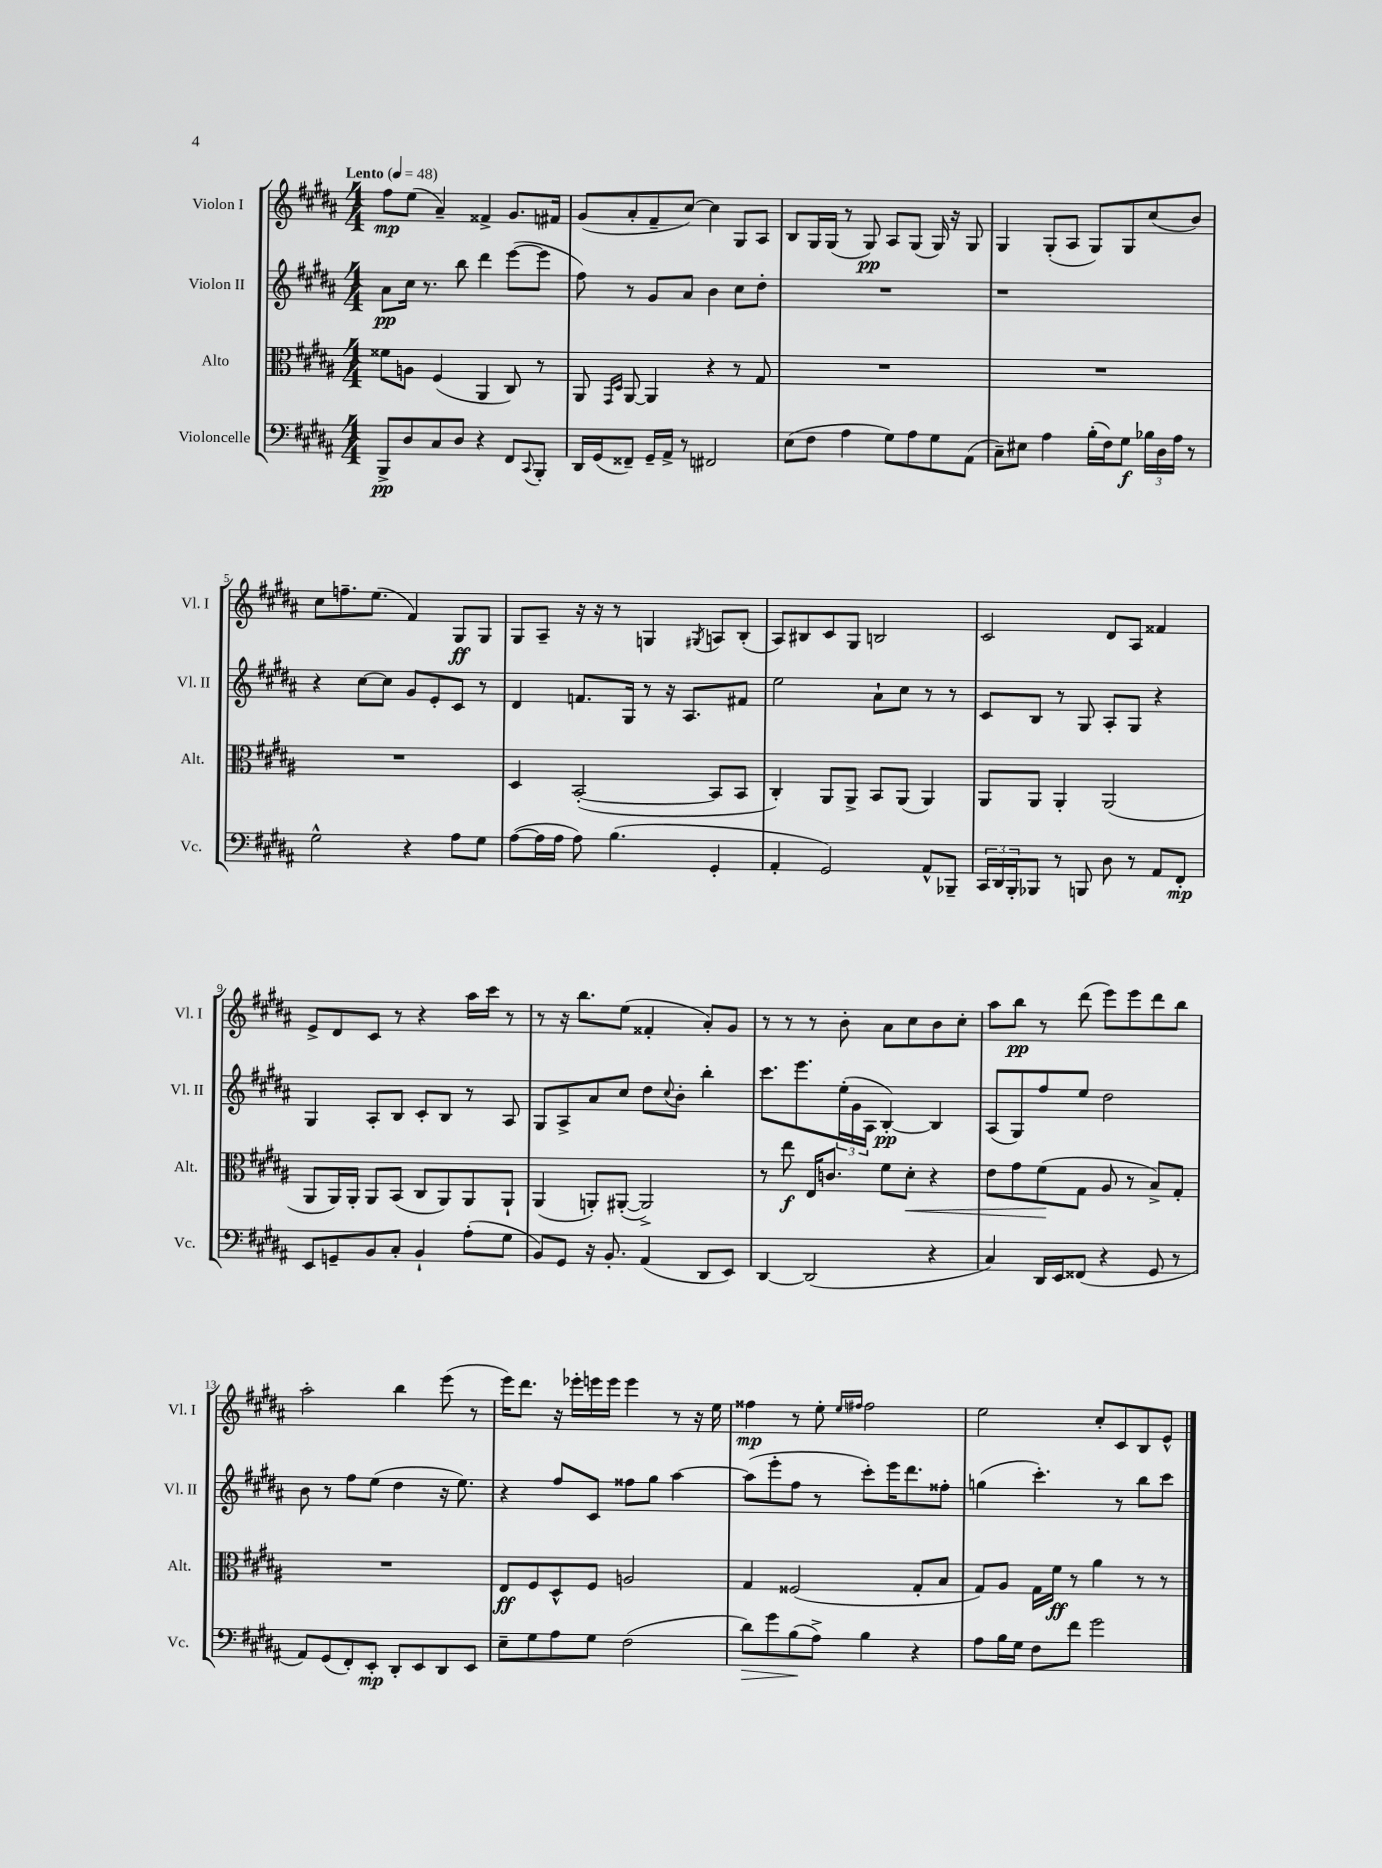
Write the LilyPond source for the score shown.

<<
\new StaffGroup <<
\new Staff = "s0" \with { instrumentName = "Violon I" shortInstrumentName = "Vl. I" } {
    \clef treble \key b \major \numericTimeSignature \time 4/4 \tempo "Lento" 4 = 48
    fis''8\mp e''8( ais'4--) fisis'4-> gis'8. fis'16 |
    gis'8( ais'8-. fis'8-- cis''8~) cis''4 gis8 ais8 |
    b8 gis16 gis16( r8 gis8\pp) ais8 gis8( gis16) r16 gis8 |
    gis4 gis8-.( ais8 gis8) gis8 cis''8( b'8) |
    cis''8 f''8.-- e''8.( fis'4) gis8\ff gis8 |
    gis8 ais8-- r16 r16 r8 g4 \acciaccatura { gis8 } a8 b8-.( |
    ais8) bis8 cis'8 gis8 b2 |
    cis'2 dis'8 ais8 fisis'4 |
    e'8-> dis'8 cis'8 r8 r4 ais''16 cis'''16 r8 |
    r8 r16 b''8. e''8( fisis'4-. ais'8-.) gis'8 |
    r8 r8 r8 b'8-. ais'8 cis''8 b'8 cis''8-. |
    ais''8 b''8\pp r8 dis'''8( e'''8) e'''8 dis'''8 b''8 |
    ais''2-. b''4 e'''8( r8 |
    e'''16) dis'''8. r16 ees'''16-. e'''16 e'''16 e'''4 r8 r16 e''16 |
    fisis''4\mp r8 e''8-. \grace { e''16 fis''16 } fis''2 |
    e''2 cis''8-. cis'8 b8 e'8-^ \bar "|." |
}
\new Staff = "s1" \with { instrumentName = "Violon II" shortInstrumentName = "Vl. II" } {
    \clef treble \key b \major \numericTimeSignature \time 4/4
    ais'8\pp cis''16 r8. b''8 dis'''4 e'''8~( e'''8 |
    fis''8) r8 gis'8 ais'8 b'4 cis''8 dis''8-. |
    R1 |
    r1 |
    r4 cis''8~ cis''8 gis'8 e'8-. cis'8 r8 |
    dis'4 f'8. gis16 r8 r16 ais8. fis'8 |
    e''2 ais'8-! cis''8 r8 r8 |
    cis'8 b8 r8 gis8 ais8-. gis8 r4 |
    gis4 ais8-. b8 cis'8-. b8 r8 ais8 |
    gis8 ais8-> ais'8 cis''8 dis''8 \appoggiatura { cis''8 } b'8-. b''4-. |
    cis'''8. e'''8. \tuplet 3/2 { e''16-.( gis'16 ais16 } b4~-.\pp) b4 |
    ais8( gis8) fis''8 e''8 dis''2 |
    b'8 r8 fis''8 e''8( dis''4 r16 e''8.) |
    r4 fis''8 cis'8 fisis''8 gis''8 ais''4~ |
    ais''8( e'''8-. fis''8 r8 cis'''8-.) e'''16 dis'''8. fisis''8-. |
    g''4( cis'''4.-.) r8 b''8 cis'''8 \bar "|." |
}
\new Staff = "s2" \with { instrumentName = "Alto" shortInstrumentName = "Alt." } {
    \clef alto \key b \major \numericTimeSignature \time 4/4
    fisis'8 a8 fis4( ais,4 cis8) r8 |
    ais,8 \grace { gis,16 dis16 } ais,8~ ais,4 r4 r8 gis8 |
    R1 |
    R1 |
    R1 |
    dis4 b,2~-.( b,8 b,8 |
    cis4-.) ais,8 ais,8-> b,8 ais,8( ais,4) |
    ais,8 ais,8 ais,4-. ais,2( |
    ais,8 ais,16) ais,16-. ais,8 b,8( cis8 ais,8) ais,8 ais,8-! |
    ais,4( a,8-.) ais,8~-.( ais,2->) |
    r8 e''8\f e16 c'8. fis'8 dis'8-.\< r4 |
    e'8 gis'8 fis'8\!( gis8 ais8 r8 b8->) gis8-. |
    R1 |
    e8\ff fis8 dis8-^ fis8 a2 |
    gis4 fisis2( gis8-. b8 |
    gis8) ais8 gis16 fis'16\ff r8 ais'4 r8 r8 \bar "|." |
}
\new Staff = "s3" \with { instrumentName = "Violoncelle" shortInstrumentName = "Vc." } {
    \clef bass \key b \major \numericTimeSignature \time 4/4
    b,,8->\pp dis8 cis8 dis8 r4 fis,8 \appoggiatura { cis,8 } b,,8-. |
    dis,16 gis,16( fisis,8--) gis,16-- ais,16-> r8 fis,2 |
    e8( fis8 ais4 gis8) ais8 gis8 ais,8( |
    cis8--) eis8 ais4 b16-.( fis16) gis8\f \tuplet 3/2 { bes16 dis16 ais16 } r8 |
    gis2-^ r4 ais8 gis8 |
    ais8~( ais16 ais16 ais8) b4.( gis,4-. |
    ais,4-. gis,2) ais,8-^ bes,,8-- |
    \tuplet 3/2 { cis,16 dis,16 b,,16-. } bes,,8 r8 b,,8 dis8 r8 ais,8 fis,8-.\mp |
    e,8 g,8-- b,8 cis8-. b,4-! ais8-.( gis8 |
    b,8) gis,8 r16 b,8.-. ais,4( dis,8 e,8) |
    dis,4~ dis,2( r4 |
    cis4) dis,16 e,16 fisis,8( r4 gis,8 r8 |
    ais,8) gis,8( fis,8-.) e,8-.\mp dis,8-. e,8 dis,8 e,8 |
    e8-- gis8 ais8 gis8 fis2( |
    dis'8\>) gis'8 b8\!( ais8->) b4 r4 |
    ais8 b16 gis16 fis8 fis'8 gis'2 \bar "|." |
}
>>
>>
